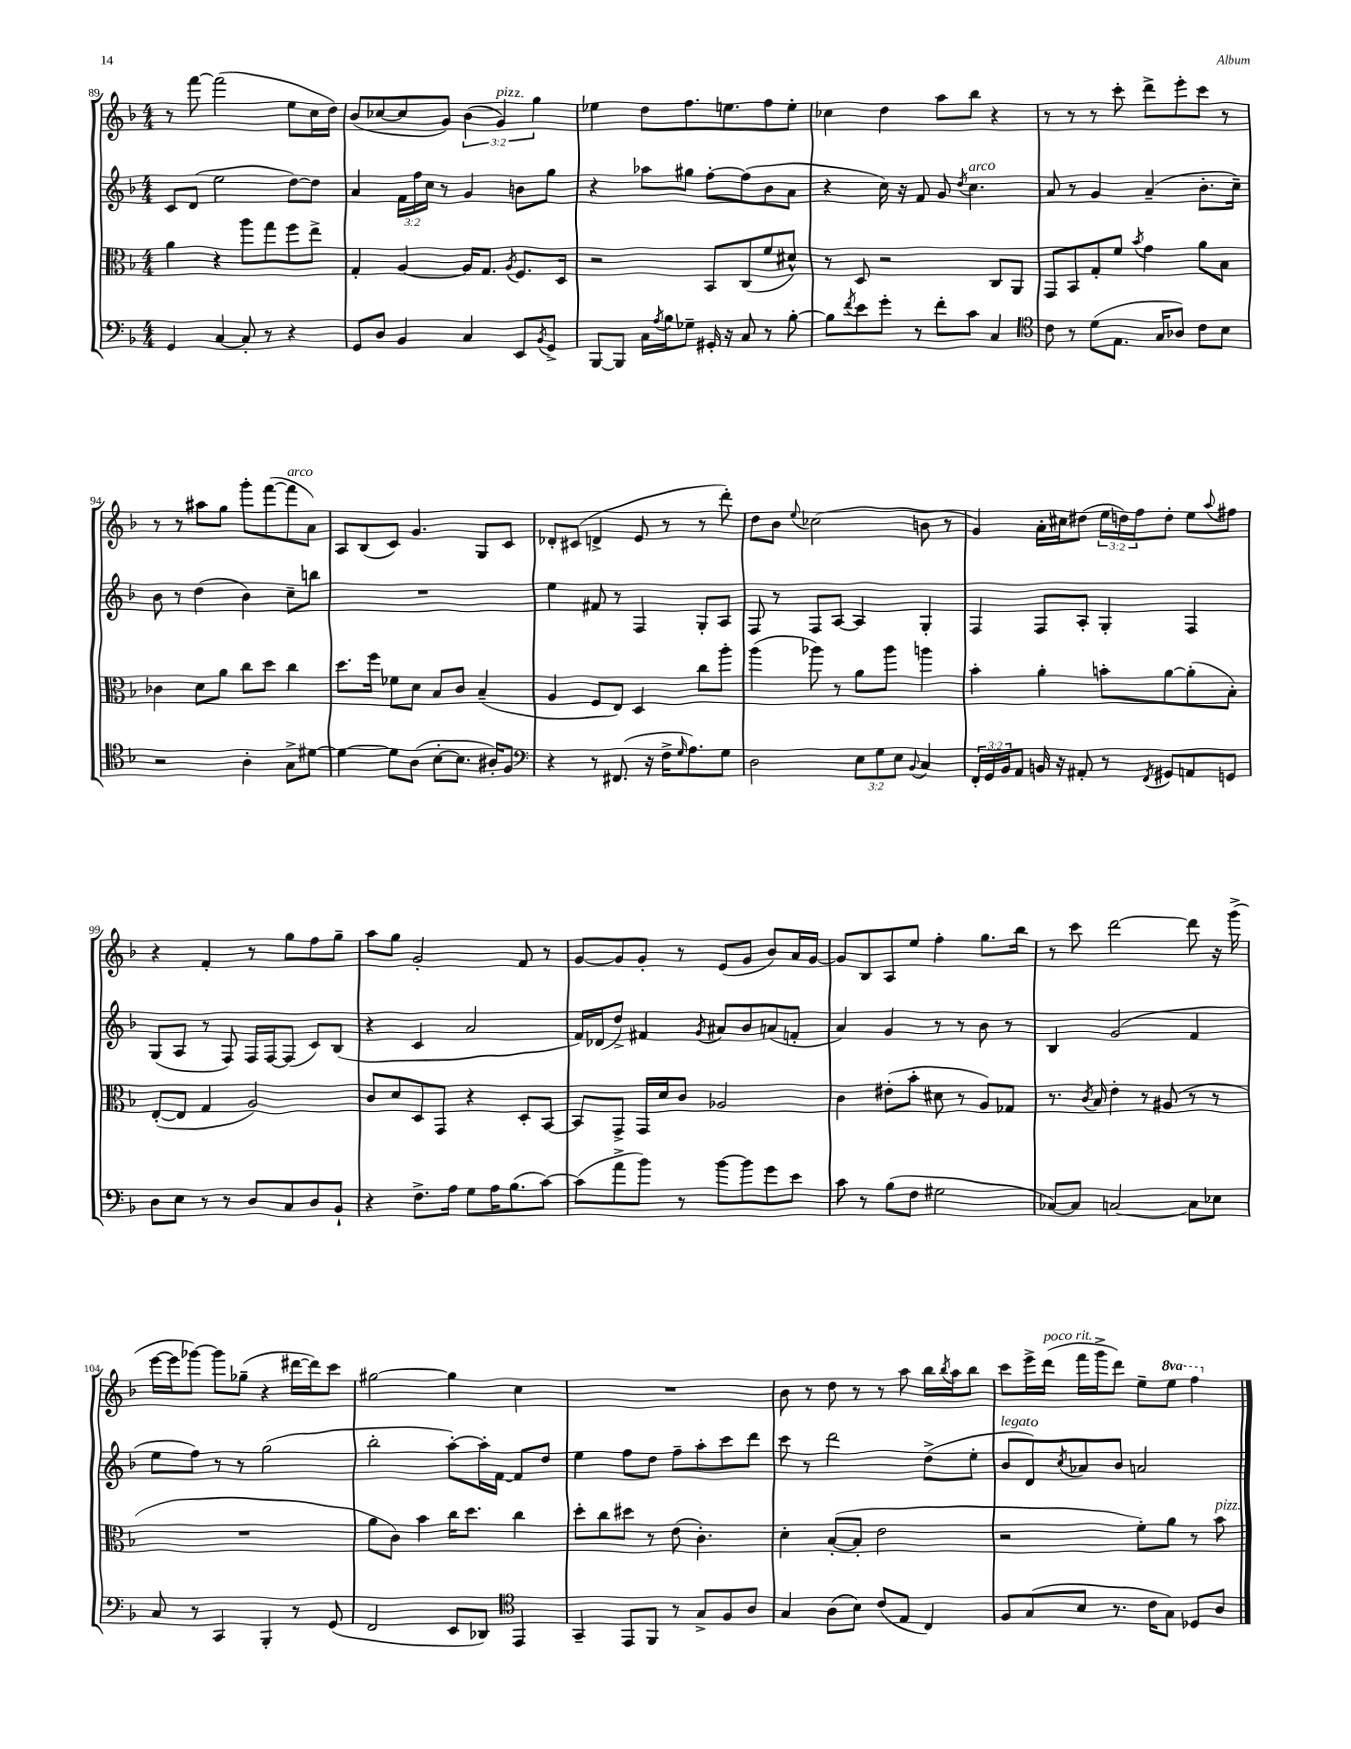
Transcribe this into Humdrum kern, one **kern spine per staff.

**kern	**kern	**kern	**kern
*part4	*part3	*part2	*part1
*staff4	*staff3	*staff2	*staff1
*clefF4	*clefC3	*clefG2	*clefG2
*k[b-]	*k[b-]	*k[b-]	*k[b-]
*M4/4	*M4/4	*M4/4	*M4/4
=89	=89	=89	=89
4GG/	4a\	8c/L	8r
.	.	(8d/J	[8fff\
[4C/	4r	2ee\	(2fff\]
8C'/]	8aa\L	.	.
8r	8gg\	.	.
4r	8ff\	[8dd\L)	8ee\L
.	8ee^\J	8dd\J]	16cc\L
.	.	.	16dd\JJ)
=90	=90	=90	=90
8GG/L	4G'/	4a/	(8b-/L
8D/J	.	.	[8cc-X/
4BB-/	[4A/	24f\LL	8cc-/]
.	.	24ff\	.
.	.	24cc\JJ	.
.	.	8r	8g/J)
4C/	16A/KL]	4g/	(6b-\
.	8.G/J	.	.
!	!	!	!LO:TX:a:i:t=pizz.
.	.	.	6g/)
.	8qA/	.	.
8EE/L	8.F/L	8bn\L	.
.	.	.	6gg\
8qBB-/	.	.	.
8GG^/J	.	8gg\J	.
.	16D/Jk	.	.
=91	=91	=91	=91
[8BBB-/L	2r	4r	4ee-X\
8BBB-/J]	.	.	.
16C\LL	.	8aa-X\L	8dd\L
8qA/	.	.	.
16B-\J	.	.	.
8G-X~\J	.	8gg#X\J	8.ff\
16GG#X'/	8BB-/L	[8ff'\L	.
16r	.	.	8.een\
8C/	(8C/	(8ff\]	.
8r	8f/	8b-\	8ff\
[8B-'\	8d#X^^/J)	8a\J	8ee'\J
=92	=92	=92	=92
8B-\L]	8r	4r	4cc-X\
8qf/	.	.	.
8e\	8D/	.	.
8g'\J	2r	16cc\)	4dd\
.	.	16r	.
8r	.	8f/	.
8f'\L	.	8g/	8aa\L
.	.	8qdd/	.
!	!	!LO:TX:a:i:t=arco	!
8c\J	.	4.cc\	8bb-\J
4C/	8C/L	.	4r
.	8AA/J	.	.
=93	=93	=93	=93
*clefC4	*	*	*
8c\	8GG/L	8a/	8r
8r	8BB-/	8r	8r
(8d\L	8G'/	4g/	8r
8.E\J	8f/J	.	8ccc'\
.	8qb-/	.	.
.	4g\	(4a~/	8ddd^\L
16G/KL	.	.	.
8A-X/J)	.	.	8eee'\
8c\L	8a\L	8.b-'\L	8ccc\J
8B-\J	8B-\J	.	8r
.	.	16cc~\Jk)	.
!!LO:LB:g=z
=94	=94	=94	=94
2r	4c-X\	8b-\	8r
.	.	8r	8r
.	8d\L	(4dd\	8aa#X\L
.	8a\J	.	8gg\J
4A'\	8cc\L	4b-\)	8ggg'\L
.	8dd\J	.	([8fff\
!	!	!	!LO:TX:a:i:t=arco
8G^\L	4cc\	8cc~\L	8fff\]
[8d#X\J	.	8bbn\J	8a\J)
=95	=95	=95	=95
4d#\_	8.dd\L	1r	8A/L
.	.	.	(8B-/
.	16ff\Jk	.	.
8d#\L]	8f-X\L	.	8c/J)
(8A\J	8d\J	.	4.g/
[8B-'\L	8B-/L	.	.
8.B-\J]	8c/J	.	.
.	(4B-~/	.	8G/L
16A#X'/KL)	.	.	.
8F/J	.	.	8c/J
=96	=96	=96	=96
*clefF4	*	*	*
4r	4A/	4ee\	8d-X'/L
.	.	.	(8c#X/J
8r	8F/L	8f#X/	4dn^/
(8.FF#X/	8E/J)	8r	.
.	4D/	4F/	8e/
16r	.	.	.
16F^\KL	.	.	8r
16qqG/	.	.	.
8.A\)	.	.	.
.	8cc\L	8G'/L	8r
8G\J	8aa'\J	8A/J	8ddd'\)
=97	=97	=97	=97
2D\	(4aa\	8F/	8dd\L
.	.	8r	8b-\J
.	.	.	8qqee/
.	8aa-X\)	8F/L	(2cc-X\
.	8r	[8A/J	.
12E\L	8a\L	4A/]	.
12G\	.	.	.
.	8aa-\J	.	.
12E\J	.	.	.
8qqBB-/	.	.	.
4C/	4aan\	4G'/	8bn\
.	.	.	8r
=98	=98	=98	=98
24FF'/LL	4b-'\	4F/	4g/)
24GG/	.	.	.
24BB-/J	.	.	.
8AA/J	.	.	.
16BBn/	4a'\	8F/L	16a'\LL
16r	.	.	16cc#X\J
8AA#X'/	.	8A'/J	(8dd#X\J
8r	8bn'\L	4G'/	24ee\LL
.	.	.	24ddn\)
.	.	.	24ff\J
8qFF/	.	.	.
8GG#X/L	[8a\	.	8dd'\J
8AAn/	(8a'\]	4F/	8ee\L
.	.	.	8qqaa/
8GGn/J	8B-'\J)	.	8ff#X\J
!!LO:LB:g=z
=99	=99	=99	=99
8D\L	([8E'/L	(8G/L	4r
8E\J	8E/J]	8A/J	.
8r	4G/	8r	4f'/
8r	.	8F/)	.
8D/L	2A/)	16F/LL	8r
.	.	[16F/J	.
8C/	.	(8F/J]	8gg\L
8D/	.	8c/L)	8ff\
8BB-`/J	.	(8B-/J	8gg~\J
=100	=100	=100	=100
4r	8c/L	4r	8aa\L
.	8d/	.	8gg\J
8.F^\L	8D/	4c/	2g'/
.	8GG/J	.	.
16A\Jk	.	.	.
8G\L	4r	2a/	.
16A\K	.	.	.
(8.B-\	.	.	.
.	8D'/L	.	8f/
[8c\J)	[8BB-/J	.	8r
=101	=101	=101	=101
(8c\L]	8BB-/L]	16f/LL)	[8g/L
.	.	(16d-X/J	.
8a^\	8GG^/J	8dd^/J)	8g/]
8b-\J)	16GG/LL	4f#X/	8g'/J
.	16d/J	.	.
8r	8c/J	.	8r
.	.	8qg/	.
[8b-\L	2A-X/	8a#X/L	(8e/L
8b-\]	.	8b-/	8g/J
8g\	.	(8an/	8b-/L)
8e\J	.	8fn'/J	16a/L
.	.	.	[16g/JJ
=102	=102	=102	=102
8c\	4c\	4a/)	8g/L]
8r	.	.	8B-/
(8B-\L	(8e#X'\L	4g/	8A/
8F\J	8b-'\J	.	8ee/J
2G#X\	8d#X\	8r	4ff'\
.	8r	8r	.
.	8A/L)	8b-\	8.gg\L
.	8G-X/J	8r	.
.	.	.	16bb-\Jk
=103	=103	=103	=103
[8C-X/L)	8.r	4B-/	8r
8C-/J]	.	.	8ccc\
.	8qc/	.	.
.	16B-/	.	.
[2Cn/	4e'\	(2g/	[2ddd\
.	8r	.	.
.	(8A#X/	.	.
8C\L]	8r	4f/	8ddd\]
8E-X\J	8r	.	16r
.	.	.	(16ggg^\
!!LO:LB:g=z
=104	=104	=104	=104
8C/	1r	8ee\L	[16eee\LL
.	.	.	16eee\J]
8r	.	8ff\J)	[8ggg-X\J)
4CC/	.	8r	8ggg-\L]
.	.	8r	(8gg-X~\J
4BBB-'/	.	(2gg\	4r
8r	.	.	[16ddd#X\LL
.	.	.	16ddd#\J])
(8GG/	.	.	8ccc\J
=105	=105	=105	=105
2FF/	8a\L	2bb-'\	[2gg#X\
.	8c\J)	.	.
.	4b-\	.	.
8EE/L	16cc\KL	[8aa'\L)	4gg#\]
.	8.dd\J	.	.
8DD-X/J)	.	16aa'\L]	.
.	.	[16f\JJ	.
*clefC4	*	*	*
4EE/	4cc\	8f/L]	4cc\
.	.	8dd/J	.
=106	=106	=106	=106
4GG~/	8dd'\L	4ee\	1r
.	8cc\	.	.
8EE/L	8dd#X\J	8ff\L	.
8FF/J	8r	8dd\J	.
8r	(8e\	8ff~\L	.
8G^/L	4.c'\)	8aa'\	.
8F/	.	8ccc\	.
8A/J	.	8ddd\J	.
=107	=107	=107	=107
4G/	4d'\	8ccc\	8b-\
.	.	8r	8r
(8A\L	([8B-'/L	2ddd\	8dd\
8B-\J)	8B-'/J]	.	8r
(8c/L	2e\	.	8r
8E/J	.	.	8aa\
4C/)	.	(8dd^\L	16bb-\LL
.	.	.	8qbb-/
.	.	.	16aa\J
.	.	8ee'\J	8bb-\J
=108	=108	=108	=108
!	!	!LO:TX:a:i:t=legato	!
8F/L	2r	8b-/L	8ccc\L
(8G/	.	8d/)	16eee^\L
!	!	!	!LO:TX:a:i:t=poco rit.
.	.	.	(16ddd\JJ
.	.	8qcc/	.
8B-/J	.	8a-X/	16fff\LL
.	.	.	16ggg^\J
8.r	.	8b-/J	8ddd\J)
.	8f'\L)	2an/	8ee~\L
16c\KL	.	.	.
*	*	*	*8va
8G\J)	8a\J	.	8eee\J
8D-X/L	8r	.	4fff\
!	!LO:TX:a:i:t=pizz.	!	!
8A/J	8b-\	.	.
*	*	*	*X8va
==	==	==	==
*-	*-	*-	*-
